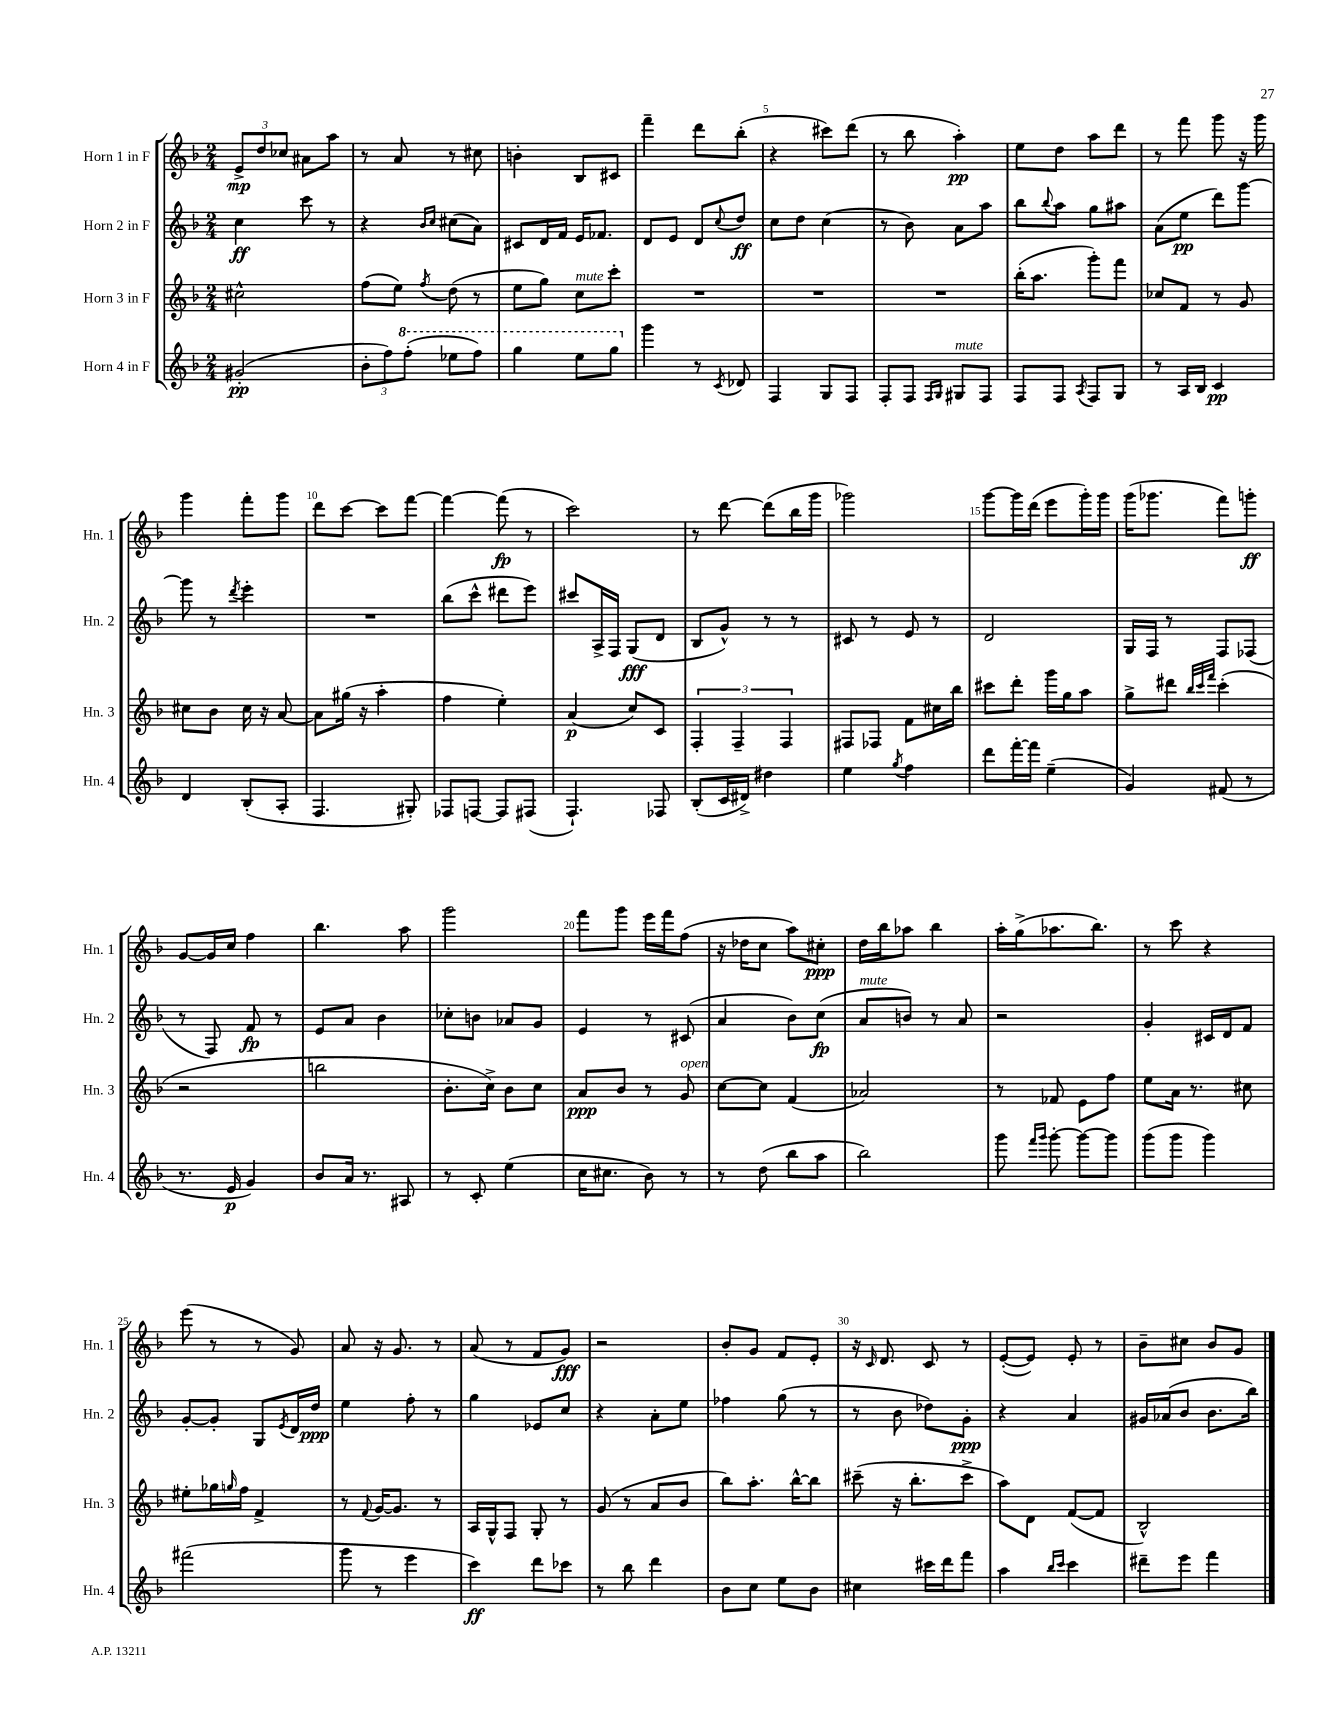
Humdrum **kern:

**kern	**kern	**kern	**kern
*staff4	*staff3	*staff2	*staff1
*clefG2	*clefG2	*clefG2	*clefG2
*k[b-]	*k[b-]	*k[b-]	*k[b-]
*M2/4	*M2/4	*M2/4	*M2/4
(2g#'/	2cc#^^\	4cc\	12e^/L
.	.	.	12dd/
.	.	.	12cc-/J
.	.	8ccc\	8a#\L
.	.	8r	8aa\J
=	=	=	=
12b-'\L	(8ff\L	4r	8r
12ff\)	.	.	.
.	8ee\J)	.	8a/
(12fff'\J	.	.	.
.	.	16qqb-/LL	.
.	8qff/	16qqcc/JJ	.
8eee-\L	(8dd\	(8cc#\L	8r
8fff\J)	8r	8a\J)	8cc#\
=	=	=	=
4ggg\	8ee\L	8c#/L	4b'\
.	8gg\J)	16d/L	.
.	.	16f/JJ	.
8eee\L	8cc\L	16e/LK	8B-/L
.	.	8.f-/J	.
8ggg\J	8ccc'\J	.	8c#/J
=	=	=	=
4ggg\	2r	8d/L	4fff~\
.	.	8e/J	.
8r	.	8d/L	8ddd\L
8qc/	.	8qqcc/	.
8d-/	.	8dd/J	(8bb-'\J
=	=	=	=
4F/	2r	8cc\L	4r
.	.	8dd\J	.
8G/L	.	(4cc\	8ccc#\L)
8F/J	.	.	(8ddd\J
=	=	=	=
8F'/L	2r	8r	8r
8F/J	.	8b-\)	8bb-\
16qqF/LL	.	.	.
16qqG/JJ	.	.	.
8G#/L	.	8a\L	4aa'\)
8F/J	.	8aa\J	.
=	=	=	=
8F/L	(16bb-'\LK	8bb-\L	8ee\L
.	8.aa\J	.	.
.	.	8qqbb-/	.
8F/J	.	8aa\J	8dd\J
8qA/	.	.	.
8F/L	8ggg'\L)	8gg\L	8aa\L
8G/J	8fff\J	8aa#\J	8ddd\J
=	=	=	=
8r	8cc-/L	(8a\L	8r
16A/LL	8f/J	8ee\J	8fff\
16B-/JJ	.	.	.
4c/	8r	8ddd\L)	8ggg\
.	8g/	[8ggg\J	16r
.	.	.	16ggg\
=	=	=	=
4d/	8cc#\L	8ggg\]	4ggg\
.	8b-\J	8r	.
.	.	8qddd/	.
(8B-'/L	16cc#\	4eee'\	8fff'\L
.	16r	.	.
8A'/J	[8a/	.	8ggg\J
=	=	=	=
4.F/	8a\]L	2r	8ddd\L
.	(16gg#\Jk	.	[8ccc\J
.	16r	.	.
.	4aa'\	.	8ccc\]L
8G#'/)	.	.	[8fff\J
=	=	=	=
8F-/L	4ff\	(8bb-\L	4fff\_
[8F/J	.	8ccc^^\J	.
8F/]L	4ee'\)	8ddd#\L	(8fff\]
(8F#/J	.	8eee\J)	8r
=	=	=	=
4.F`/)	(4a/	8ccc#/L	2ccc\)
.	.	16A^/L	.
.	.	16F/JJ	.
.	8cc/L)	(8G/L	.
8F-/	8c/J	8d/J	.
=	=	=	=
(8B-'/L	6F'/	8B-/L	8r
16c/L	.	8g^^/J)	[8ddd\
.	6F~/	.	.
16d#^/JJ)	.	.	.
4dd#\	.	8r	(8ddd\]L
.	6F/	.	.
.	.	8r	16bb-\L
.	.	.	16ggg\JJ
=	=	=	=
4ee\	8F#/L	8c#/	2ggg-\)
.	8F-/J	8r	.
8qgg/	.	.	.
4ff\	8f\L	8e/	.
.	16cc#\L	8r	.
.	16bb-\JJ	.	.
=	=	=	=
8ddd\L	8ccc#\L	2d/	[8ggg\L
[16fff'\L	8ddd'\J	.	16ggg\]L
16fff\]JJ	.	.	(16ddd\JJ
(4ee~\	16ggg\LL	.	8eee\L
.	16gg\J	.	.
.	8aa\J	.	16ggg'\L)
.	.	.	16ggg\JJ
=	=	=	=
4g/)	8gg^\L	16G/LL	(16ggg\LK
.	.	16F/JJ	8.ggg-\J
.	8ddd#\J	8r	.
.	32qqbb-/LLL	.	.
.	32qqccc/	.	.
.	32qqfff/JJJ	.	.
(8f#/	(4ccc'\	8F/L	8fff\L)
8r	.	(8F-/J	8ggg'\J
=	=	=	=
8.r	2r	8r	[8g/L
.	.	8F/)	16g/]L
16e/	.	.	16cc/JJ
4g/)	.	8f/	4ff\
.	.	8r	.
=	=	=	=
8b-/L	2bb\	8e/L	4.bb-\
16a/Jk	.	8a/J	.
8.r	.	.	.
.	.	4b-\	.
8A#/	.	.	8aa\
=	=	=	=
8r	8.b-'\L	8cc-'\L	2ggg\
8c'/	.	8b\J	.
.	16cc^\Jk)	.	.
(4ee\	8b-\L	8a-/L	.
.	8cc\J	8g/J	.
=	=	=	=
16cc\LK	8a/L	4e/	8fff\L
8.cc#\J	.	.	.
.	8b-/J	.	8ggg\J
8b-\)	8r	8r	16eee\LL
.	.	.	16fff\J
8r	8g/	(8c#/	(8ff\J
=	=	=	=
8r	[8cc\L	4a/	16r
.	.	.	16dd-\LK
(8dd\	8cc\]J	.	8cc\J
8bb-\L	(4f/	8b-\L)	8aa\L)
8aa\J	.	(8cc\J	8cc#'\J
=	=	=	=
2bb-\)	2a-/)	8a/L	16dd\LL
.	.	.	16bb-\J
.	.	8b/J)	8aa-\J
.	.	8r	4bb-\
.	.	8a/	.
=	=	=	=
8ggg\	8r	2r	16aa'\LL
.	.	.	(16gg^\J
16qqfff/LL	.	.	.
16qqggg/JJ	.	.	.
[8ggg'\	8f-/	.	8.aa-\
8ggg\_L	8e\L	.	.
.	.	.	8.bb-\J)
8ggg\]J	8ff\J	.	.
=	=	=	=
(8ggg\L	8ee\L	4g'/	8r
8ggg\J	16a\Jk	.	8ccc\
.	8.r	.	.
4ggg\)	.	16c#/LL	4r
.	.	16d/J	.
.	8cc#\	8f/J	.
=	=	=	=
(2fff#\	8ee#'\L	[8g'/L	(8eee\
.	16gg-\L	8g'/]J	8r
.	16qqgg/	.	.
.	16ff\JJ	.	.
.	4f^/	8G/L	8r
.	.	8qe/	.
.	.	16d/L	8g/)
.	.	16dd/JJ	.
=	=	=	=
8ggg\	8r	4ee\	8a/
.	8qqf/	.	.
8r	[16g/LK	.	16r
.	8.g/]J	.	8.g/
4eee\	.	8ff'\	.
.	8r	8r	8r
=	=	=	=
4ccc\)	16A/LL	4gg\	(8a/
.	16G^^/J	.	.
.	8F/J	.	8r
8ddd\L	8G'/	8e-/L	8f/L
8ccc-\J	8r	8cc/J	8g/J)
=	=	=	=
8r	(8g/	4r	2r
8bb-\	8r	.	.
4ddd\	8a/L	8a'\L	.
.	8b-/J	8ee\J	.
=	=	=	=
8b-\L	8bb-\L)	4ff-\	8b-'/L
8cc\J	8.aa'\J	.	8g/J
8ee\L	.	(8gg\	8f/L
.	[16bb-^^\LK	.	.
8b-\J	8bb-\]J	8r	8e'/J
=	=	=	=
4cc#\	(8ccc#~\	8r	16r
.	.	.	16qqc/
.	.	.	8.d/
.	16r	8b-\	.
.	8.bb-'\L	.	.
16ccc#\LL	.	8dd-\L)	8c/
16ddd\J	.	.	.
8fff\J	8ccc#^\J	8g'\J	8r
=	=	=	=
4aa\	8aa\L)	4r	([8e'/L
.	8d\J	.	8e/]J)
16qqbb-/LL	.	.	.
16qqccc/JJ	.	.	.
4ccc\	([8f/L	4a/	8e'/
.	8f/]J	.	8r
=	=	=	=
8ddd#~\L	2B-^^/)	16g#/LL	8b-~\L
.	.	(16a-/J	.
8eee\J	.	8b-/J	8cc#\J
4fff\	.	8.b-\L	8b-/L
.	.	.	8g/J
.	.	16bb-\Jk)	.
==	==	==	==
*-	*-	*-	*-
